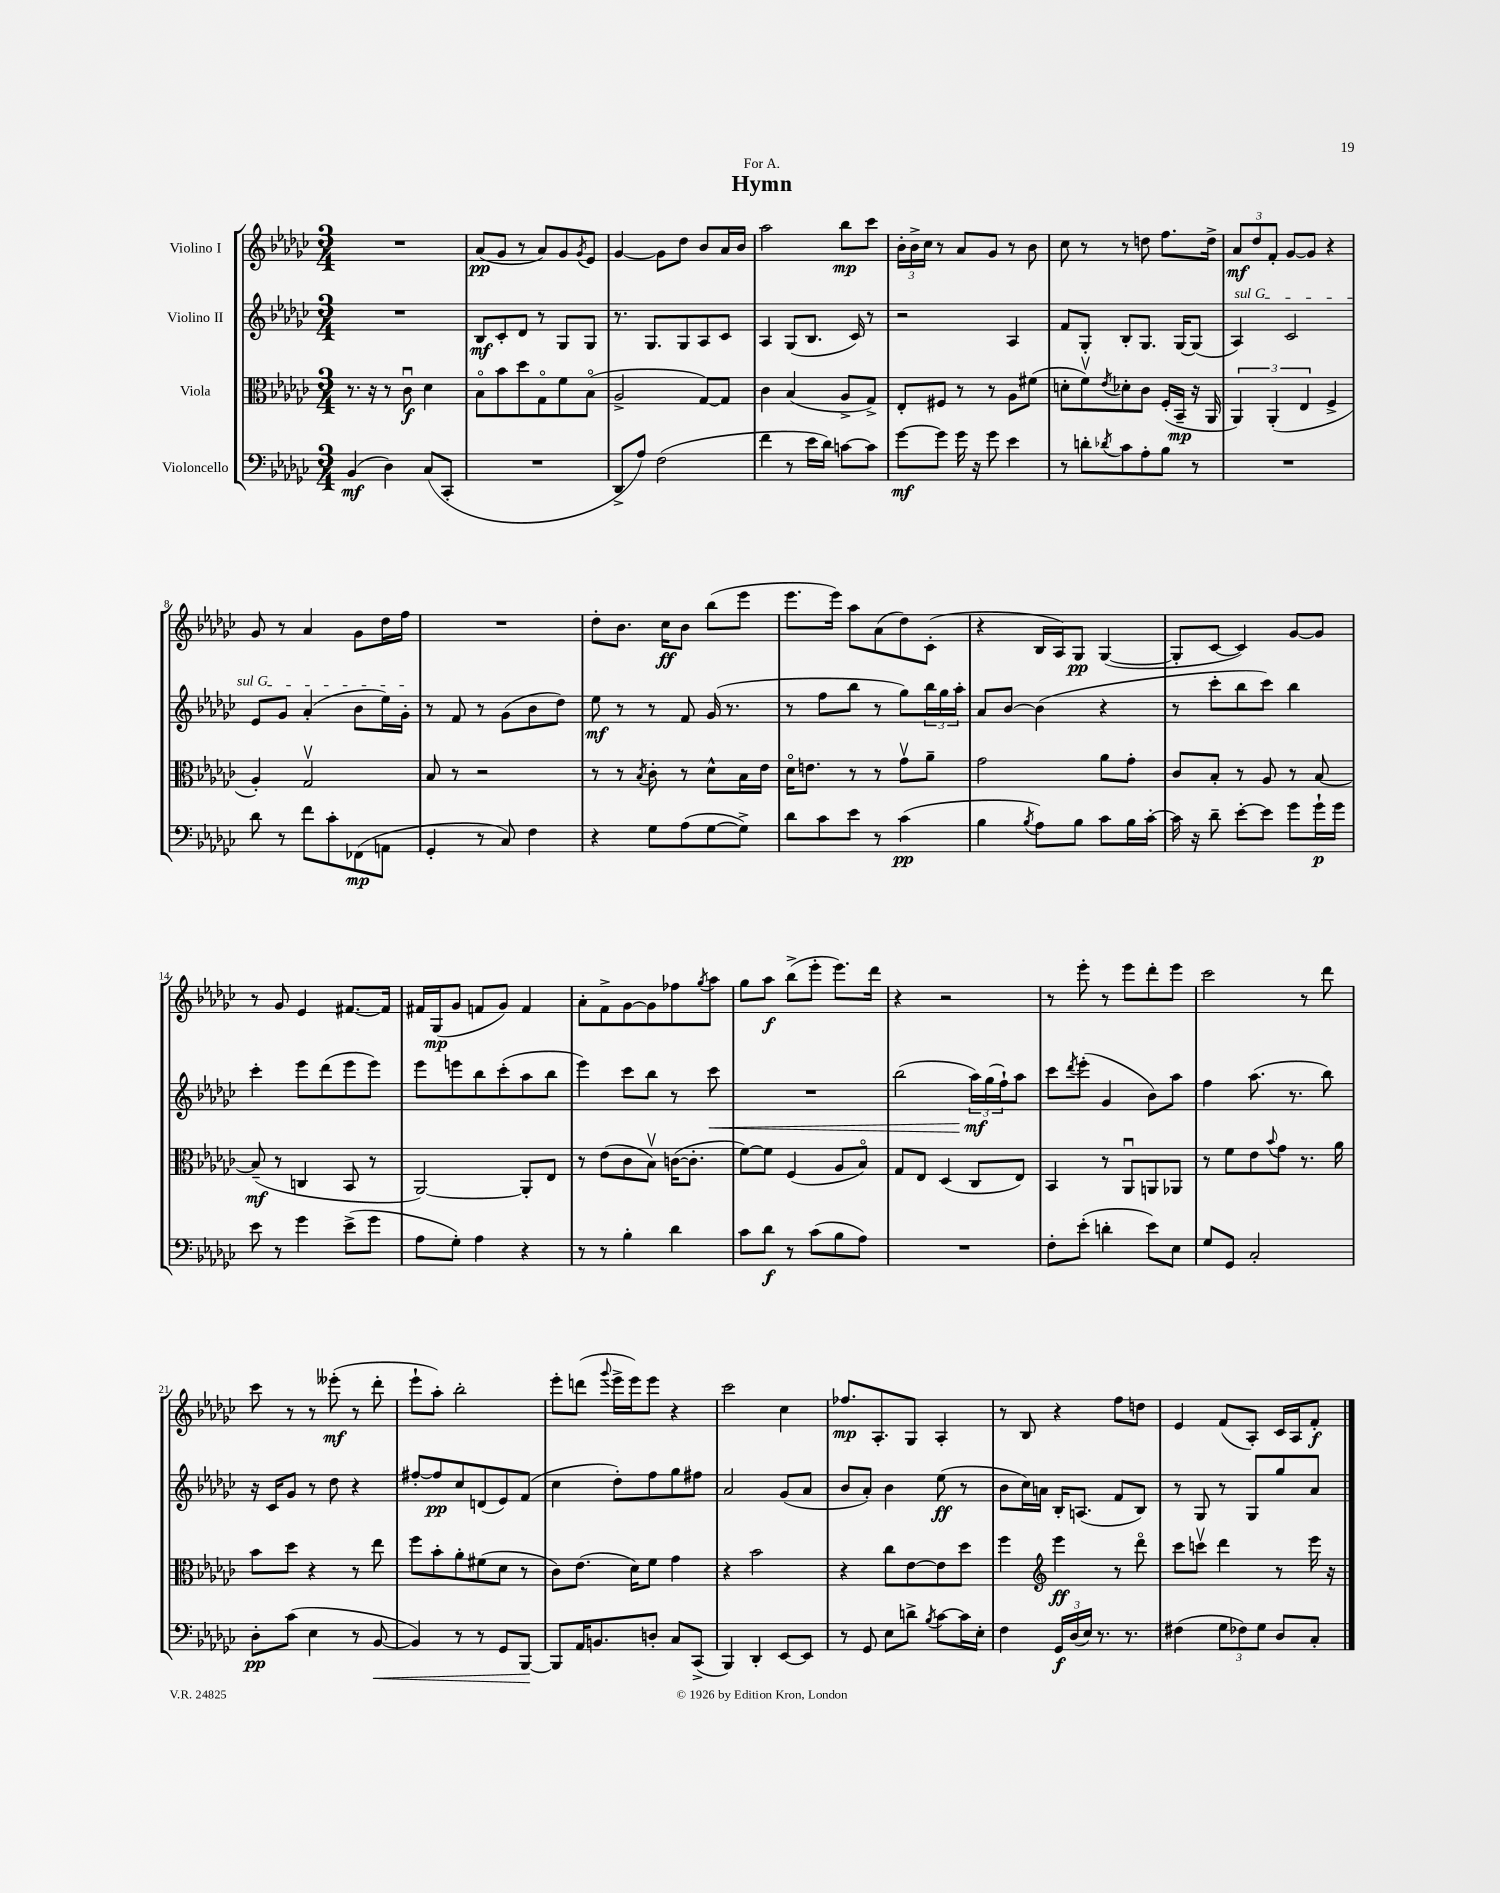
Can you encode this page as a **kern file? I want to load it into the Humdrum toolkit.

**kern	**dynam	**kern	**dynam	**kern	**dynam	**kern	**dynam
*part4	*part4	*part3	*part3	*part2	*part2	*part1	*part1
*staff4	*staff4	*staff3	*staff3	*staff2	*staff2	*staff1	*staff1
*I"Violoncello	*	*I"Viola	*	*I"Violino II	*	*I"Violino I	*
*clefF4	*	*clefC3	*	*clefG2	*	*clefG2	*
*k[b-e-a-d-g-c-]	*	*k[b-e-a-d-g-c-]	*	*k[b-e-a-d-g-c-]	*	*k[b-e-a-d-g-c-]	*
*M3/4	*	*M3/4	*	*M3/4	*	*M3/4	*
=1	=1	=1	=1	=1	=1	=1	=1
(4BB-/	mf	8.r	.	2.r	.	2.r	.
.	.	16r	.	.	.	.	.
4D-\)	.	8r	.	.	.	.	.
.	.	8c-u\	f	.	.	.	.
(8C-/L	.	4d-\	.	.	.	.	.
8CC-'/J	.	.	.	.	.	.	.
=2	=2	=2	=2	=2	=2	=2	=2
2.r	.	8B-\L	.	8B-/L	mf	(8a-/L	pp
.	.	8b-\	.	8c-'/	.	8g-/J	.
.	.	8dd-\	.	8d-/J	.	8r	.
.	.	8G-\	.	8r	.	8a-/L)	.
.	.	8f\	.	8G-/L	.	8g-/	.
.	.	.	.	.	.	8qg-/	.
.	.	(8B-\J	.	8G-/J	.	8e-/J	.
=3	=3	=3	=3	=3	=3	=3	=3
8DD-^/L	.	2A-^/	.	8.r	.	[4g-/	.
8A-/J)	.	.	.	.	.	.	.
.	.	.	.	8.G-/L	.	.	.
(2F\	.	.	.	.	.	8g-\L]	.
.	.	.	.	8G-/	.	8dd-\J	.
.	.	[8G-/L)	.	8A-/	.	8b-/L	.
.	.	8G-/J]	.	8c-/J	.	16a-/L	.
.	.	.	.	.	.	16b-/JJ	.
=4	=4	=4	=4	=4	=4	=4	=4
4f\	.	4c-\	.	4A-/	.	2aa-\	.
8r	.	(4B-/	.	(8G-/L	.	.	.
16e-\LL	.	.	.	8.B-/J	.	.	.
16d-\JJ)	.	.	.	.	.	.	.
[8cn\L	.	8A-^/L	.	.	.	8bb-\L	mp
.	.	.	.	16c-/)	.	.	.
8c\J]	.	8G-^/J)	.	8r	.	8ccc-\J	.
=5	=5	=5	=5	=5	=5	=5	=5
[8g-\L	mf	8E-'/L	.	2r	.	24b-'\LL	.
.	.	.	.	.	.	24b-^\	.
.	.	.	.	.	.	24cc-\JJ	.
8g-\J]	.	8F#X/J	.	.	.	8r	.
16g-\	.	8r	.	.	.	8a-/L	.
16r	.	.	.	.	.	.	.
8g-\	.	8r	.	.	.	8g-/J	.
4e-\	.	8A-\L	.	4A-/	.	8r	.
.	.	(8f#X\J	.	.	.	8b-\	.
=6	=6	=6	=6	=6	=6	=6	=6
8r	.	8dn'\L	.	8f/L	.	8cc-\	.
8dn'\L	.	8fv\)	.	8G-'/J	.	8r	.
8qd-X/	.	8qe-/	.	.	.	.	.
8c-\	.	8d-X'\	.	8B-'/L	.	8r	.
8A-'\	.	8c-\J	.	8.G-/J	.	8ddn\	.
8B-\J	.	(16F'/LL	.	.	.	8.ff\L	.
.	.	16BB-~/JJ	mp	[16G-/KL	.	.	.
8r	.	16r	.	(8G-/J]	.	.	.
.	.	16AA-/	.	.	.	16dd^\Jk	.
=7	=7	=7	=7	=7	=7	=7	=7
!	!	!	!	!LO:TX:a:i:t=sul G	!	!	!
2.r	.	6AA-/)	.	4A-/)	.	12a-/L	mf
.	.	.	.	.	.	12dd-/	.
.	.	(6AA-'/	.	.	.	12f'/J	.
.	.	.	.	2c-/	.	[8g-/L	.
.	.	6E-/	.	.	.	.	.
.	.	.	.	.	.	8g-/J]	.
.	.	4F^/	.	.	.	4r	.
!!LO:LB:g=z
=8	=8	=8	=8	=8	=8	=8	=8
8d-\	.	4A-'/)	.	8e-/L	.	8g-/	.
8r	.	.	.	8g-/J	.	8r	.
8f\L	.	2G-v/	.	(4a-'/	.	4a-/	.
8c-'\	.	.	.	.	.	.	.
(8FF-X\	mp	.	.	8b-\L	.	8g-\L	.
8AAn\J	.	.	.	16ee-\L)	.	16dd-\L	.
.	.	.	.	16g-'\JJ	.	16ff\JJ	.
=9	=9	=9	=9	=9	=9	=9	=9
4GG-'/	.	8B-/	.	8r	.	2.r	.
.	.	8r	.	8f/	.	.	.
8r	.	2r	.	8r	.	.	.
8C-/)	.	.	.	(8g-\L	.	.	.
4F\	.	.	.	8b-\	.	.	.
.	.	.	.	8dd-\J)	.	.	.
=10	=10	=10	=10	=10	=10	=10	=10
4r	.	8r	.	8ee-\	mf	8dd-'\L	.
.	.	8r	.	8r	.	8.b-\J	.
.	.	8qB-/	.	.	.	.	.
8G-\L	.	8c-'\	.	8r	.	.	.
.	.	.	.	.	.	16cc-\KL	ff
(8A-\	.	8r	.	8f/	.	8b-\J	.
[8G-\	.	8d-^^\L	.	(16g-/	.	(8bb-\L	.
.	.	.	.	8.r	.	.	.
8G-^\J])	.	16B-\L	.	.	.	8eee-\J	.
.	.	16e-\JJ	.	.	.	.	.
=11	=11	=11	=11	=11	=11	=11	=11
8d-\L	.	16d-\KL	.	8r	.	8.eee-\L	.
.	.	8.en\J	.	.	.	.	.
8c-\	.	.	.	8ff\L	.	.	.
.	.	.	.	.	.	16eee-\Jk)	.
8e-\J	.	8r	.	8bb-\J	.	8aa-\L	.
8r	.	8r	.	8r	.	(8a-\	.
(4c-\	pp	8g-v\L	.	8gg-\L)	.	8dd-\)	.
.	.	8a-~\J	.	24bb-\L	.	(8c-'\J	.
.	.	.	.	24gg-\	.	.	.
.	.	.	.	24aa-'\JJ	.	.	.
=12	=12	=12	=12	=12	=12	=12	=12
4B-\	.	2g-\	.	8a-/L	.	4r	.
.	.	.	.	[8b-/J	.	.	.
8qB-/	.	.	.	.	.	.	.
8A-\L)	.	.	.	(4b-\]	.	16B-/LL	.
.	.	.	.	.	.	16A-/J)	.
8B-\J	.	.	.	.	.	8G-/J	pp
8c-\L	.	8a-\L	.	4r	.	([4G-/	.
16B-\L	.	8g-'\J	.	.	.	.	.
[16c-'\JJ	.	.	.	.	.	.	.
=13	=13	=13	=13	=13	=13	=13	=13
16c-\]	.	8c-/L	.	8r	.	8G-'/L]	.
16r	.	.	.	.	.	.	.
8d-~\	.	8B-'/J	.	8ccc-'\L	.	[8c-/J	.
[8e-'\L	.	8r	.	8bb-\	.	4c-/])	.
8e-\J]	.	8A-/	.	8ccc-\J)	.	.	.
8g-\L	.	8r	.	4bb-\	.	[8g-/L	.
16g-`\L	p	[8B-/	.	.	.	8g-/J]	.
16g-\JJ	.	.	.	.	.	.	.
!!LO:LB:g=z
=14	=14	=14	=14	=14	=14	=14	=14
8e-\	.	(8B-~/]	mf	4ccc-'\	.	8r	.
8r	.	8r	.	.	.	8g-/	.
4g-\	.	4Cn/	.	8eee-\L	.	4e-/	.
.	.	.	.	(8ddd-\	.	.	.
(8e-^\L	.	8BB-/	.	8eee-\	.	[8.f#X/L	.
8g-\J	.	8r	.	8eee-\J)	.	.	.
.	.	.	.	.	.	16f#/Jk]	.
=15	=15	=15	=15	=15	=15	=15	=15
8A-\L	.	[2AA-/)	.	8eee-\L	.	16f#X/LL	.
.	.	.	.	.	.	(16G-/J	mp
8G-'\J)	.	.	.	8eeen\	.	8g-/J	.
4A-\	.	.	.	8bb-\	.	8fn/L	.
.	.	.	.	(8ccc-'\	.	8g-/J)	.
4r	.	8AA-'/L]	.	8aa-\	.	4f/	.
.	.	8E-/J	.	8bb-\J	.	.	.
=16	=16	=16	=16	=16	=16	=16	=16
8r	.	8r	.	4eee-\)	.	8a-'\L	.
8r	.	(8e-\L	.	.	.	8f^\	.
4B-'\	.	8c-\	.	8ccc-\L	.	[8g-\	.
.	.	8B-v\J)	.	8bb-\J	.	8g-\]	.
4d-\	.	([16cn\KL	.	8r	.	8ff-X\	.
.	.	8.c'\J]	.	.	.	.	.
.	.	.	.	.	.	8qgg-/	.
!	!	!	!	!	!LO:HP:b	!	!
.	.	.	.	8ccc-\	<	8aa-\J	.
=17	=17	=17	=17	=17	=17	=17	=17
8c-\L	.	[8f\L)	.	2.r	.	8gg-\L	.
8d-\J	f	8f\J]	.	.	.	8aa-\J	f
8r	.	(4F/	.	.	.	(8bb-^\L	.
(8c-\L	.	.	.	.	.	8eee-'\J	.
8B-\	.	8A-/L	.	.	.	8.eee-\L)	.
8A-\J)	.	8B-/J)	.	.	.	.	.
.	.	.	.	.	.	16ddd-\Jk	.
=18	=18	=18	=18	=18	=18	=18	=18
2.r	.	8G-/L	.	(2bb-\	.	4r	.
.	.	8E-/J	.	.	.	.	.
.	.	(4D-/	.	.	.	2r	.
.	.	8C-/L	.	24aa-\LL)	mf	.	.
.	.	.	.	(24gg-\	[	.	.
.	.	.	.	24ff`\J)	.	.	.
.	.	8E-/J)	.	8aa-\J	.	.	.
=19	=19	=19	=19	=19	=19	=19	=19
8F'\L	.	4BB-/	.	8ccc-\L	.	8r	.
.	.	.	.	8qddd-/	.	.	.
(8e-'\J	.	.	.	(8eee-'\J	.	8eee-'\	.
4dn'\	.	8r	.	4g-/	.	8r	.
.	.	8AA-u/L	.	.	.	8eee-\L	.
8e-\L)	.	8AAn/	.	8b-\L)	.	8ddd-'\	.
8E-\J	.	8AA-X/J	.	8aa-\J	.	8eee-\J	.
=20	=20	=20	=20	=20	=20	=20	=20
8G-/L	.	8r	.	4ff\	.	2ccc-\	.
8GG-/J	.	8f\L	.	.	.	.	.
2C-'/	.	8e-\	.	(8.aa-\	.	.	.
.	.	8qqb-/	.	.	.	.	.
.	.	8g-\J	.	.	.	.	.
.	.	.	.	8.r	.	.	.
.	.	8.r	.	.	.	8r	.
.	.	.	.	8bb-\)	.	8ddd-\	.
.	.	16a-\	.	.	.	.	.
!!LO:LB:g=z
=21	=21	=21	=21	=21	=21	=21	=21
8D-'\L	pp	8b-\L	.	16r	.	8ccc-\	.
.	.	.	.	16c-/KL	.	.	.
(8c-\J	.	8dd-\J	.	8g-/J	.	8r	.
4E-\	.	4r	.	8r	.	8r	.
.	.	.	.	8dd-\	.	(8eee--X'\	mf
8r	.	8r	.	4r	.	8r	.
!	!LO:HP:b	!	!	!	!	!	!
[8BB-/	<	8ee-\	.	.	.	8ddd-'\	.
=22	=22	=22	=22	=22	=22	=22	=22
4BB-/])	.	8ff\L	.	[8ff#X'/L	.	8eee-`\L	.
.	.	8b-'\	.	8ff#/]	pp	8aa-'\J)	.
8r	.	8a-'\	.	8cc-/	.	2bb-'\	.
8r	.	(8f#X\	.	(8dn/	.	.	.
8GG-/L	.	8d-\J	.	8e-/)	.	.	.
[8BBB-/J	.	8r	.	(8f/J	.	.	.
.	[	.	.	.	.	.	.
=23	=23	=23	=23	=23	=23	=23	=23
8BBB-/L]	.	8c-\L)	.	4cc-\	.	8eee-'\L	.
16AA-/K	.	(8.e-\J	.	.	.	(8dddn\J	.
8.BBn/	.	.	.	.	.	.	.
.	.	.	.	.	.	8qqggg-/	.
.	.	.	.	8dd-'\L)	.	16eee-^\LL	.
.	.	16d-\KL)	.	.	.	16eee-\J)	.
8Dn'/J	.	8f\J	.	8ff\	.	8eee-\J	.
8C-/L	.	4g-\	.	8gg-\	.	4r	.
(8CC-^/J	.	.	.	8ff#X\J	.	.	.
=24	=24	=24	=24	=24	=24	=24	=24
4BBB-/)	.	4r	.	2a-/	.	2ccc-\	.
4DD-'/	.	2b-\	.	.	.	.	.
[8EE-/L	.	.	.	(8g-/L	.	4cc-\	.
8EE-/J]	.	.	.	8a-/J	.	.	.
=25	=25	=25	=25	=25	=25	=25	=25
8r	.	4r	.	8b-/L	.	8.ff-X/L	mp
8GG-/	.	.	.	8a-'/J)	.	.	.
.	.	.	.	.	.	8.A-'/	.
8E-\L	.	8cc-\L	.	4b-\	.	.	.
8dn^\J	.	[8e-\	.	.	.	8G-/J	.
8qB-/	.	.	.	.	.	.	.
[8c-\L	.	8e-\]	.	(8ee-\	ff	4A-'/	.
16c-\L]	.	8dd-\J	.	8r	.	.	.
16E-'\JJ	.	.	.	.	.	.	.
=26	=26	=26	=26	=26	=26	=26	=26
4F\	.	4ff\	.	8b-\L	.	8r	.
.	.	.	.	16cc-\L)	.	8B-/	.
.	.	.	.	16an\JJ	.	.	.
*	*	*clefG2	*	*	*	*	*
24GG-/LL	f	4eee-\	ff	16B-'/KL	.	4r	.
(24D-/	.	.	.	.	.	.	.
.	.	.	.	(8.An/J	.	.	.
24E-/JJ)	.	.	.	.	.	.	.
8.r	.	.	.	.	.	.	.
.	.	8r	.	8f/L	.	8ff\L	.
8.r	.	.	.	.	.	.	.
.	.	8ddd-\	.	8B-/J)	.	8ddn\J	.
=27	=27	=27	=27	=27	=27	=27	=27
(4F#X\	.	8ccc-\L	.	8r	.	4e-/	.
.	.	8cccnv\J	.	8G-/	.	.	.
12G-\L	.	4ddd-\	.	8r	.	(8f/L	.
12F-X\)	.	.	.	.	.	.	.
.	.	.	.	8G-/L	.	8A-'/J)	.
12G-\J	.	.	.	.	.	.	.
8D-/L	.	8r	.	8gg-/	.	16c-/LL	.
.	.	.	.	.	.	16A-/J	.
8C-'/J	.	16eee-\	.	8a-/J	.	8f'/J	f
.	.	16r	.	.	.	.	.
==	==	==	==	==	==	==	==
*-	*-	*-	*-	*-	*-	*-	*-
